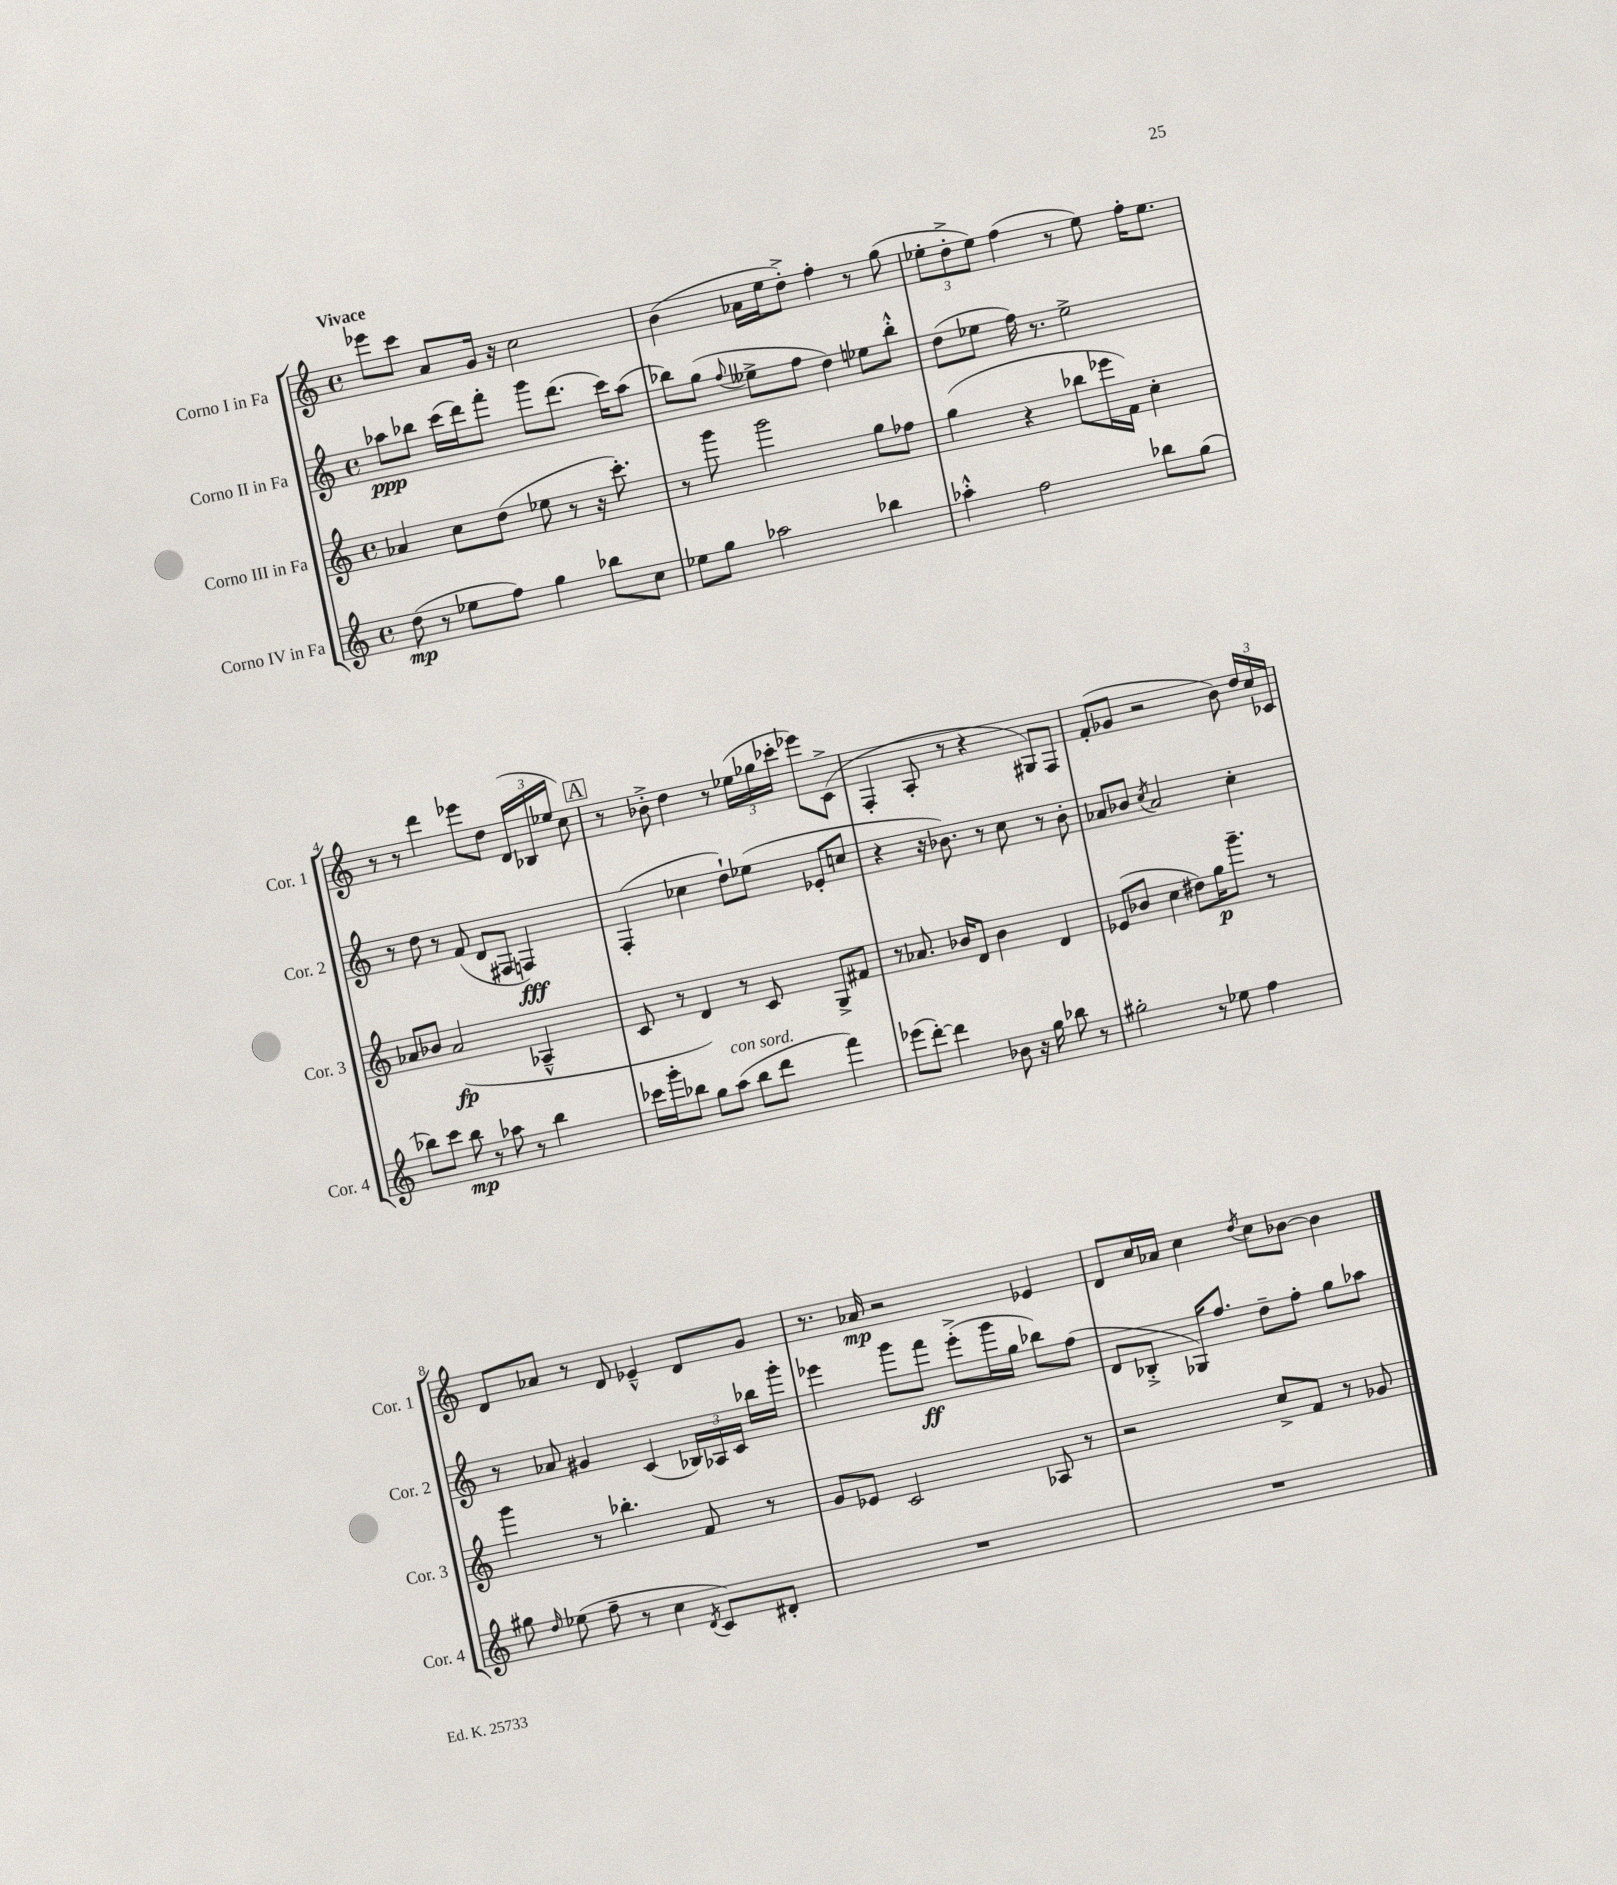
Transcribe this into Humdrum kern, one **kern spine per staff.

**kern	**dynam	**kern	**dynam	**kern	**dynam	**kern	**dynam
*part4	*part4	*part3	*part3	*part2	*part2	*part1	*part1
*staff4	*staff4	*staff3	*staff3	*staff2	*staff2	*staff1	*staff1
*I"Corno IV in Fa	*	*I"Corno III in Fa	*	*I"Corno II in Fa	*	*I"Corno I in Fa	*
*I'Cor. 4	*	*I'Cor. 3	*	*I'Cor. 2	*	*I'Cor. 1	*
*clefG2	*	*clefG2	*	*clefG2	*	*clefG2	*
*k[]	*	*k[]	*	*k[]	*	*k[]	*
*M4/4	*	*M4/4	*	*M4/4	*	*M4/4	*
*met(c)	*	*met(c)	*	*met(c)	*	*met(c)	*
=1	=1	=1	=1	=1	=1	=1	=1
!	!	!	!	!	!	!LO:TX:a:B:t=Vivace	!
(8dd\	mp	4a-X/	.	8aa-X\L	ppp	8eee-X\L	.
8r	.	.	.	8bb-X\J	.	8ccc\J	.
8ee-X\L	.	8cc\L	.	(16ccc\LL	.	8a/L	.
.	.	.	.	16ddd\J)	.	.	.
8ff\J)	.	(8dd\J	.	8fff'\J	.	16g/Jk	.
.	.	.	.	.	.	16r	.
4gg\	.	8ee-X\	.	8ggg\L	.	2cc\	.
.	.	8r	.	(8.ddd\J	.	.	.
8bb-X\L	.	16r	.	.	.	.	.
.	.	8.ccc'\)	.	16ccc\KL)	.	.	.
8cc\J	.	.	.	(8aa-\J	.	.	.
=2	=2	=2	=2	=2	=2	=2	=2
8ee-X\L	.	8r	.	8bb-X\L)	.	(4b\	.
8gg\J	.	8ggg\	.	(8gg\J	.	.	.
.	.	.	.	8qqff/	.	.	.
2aa-X\	.	2ggg\	.	8ee--X^\L	.	16a-X\LL	.
.	.	.	.	.	.	16ee\J	.
.	.	.	.	8ff\J	.	8dd'^\J)	.
.	.	.	.	4dd\)	.	4ff'\	.
4bb-X\	.	8gg\L	.	8ee-X\L	.	8r	.
.	.	8ff-X\J	.	8bb-'^^\J	.	(8gg\	.
=3	=3	=3	=3	=3	=3	=3	=3
4aa-X'^^\	.	(4gg\	.	(8dd\L	.	12ee-X'\L	.
.	.	.	.	.	.	12dd'^\	.
.	.	.	.	8ee-X\J	.	.	.
.	.	.	.	.	.	12ee-\J)	.
2ff\	.	4r	.	16ff\)	.	(4ff\	.
.	.	.	.	8.r	.	.	.
.	.	8bb-X\L	.	2ee-^\	.	8r	.
.	.	16eee-X\L	.	.	.	8ee-\)	.
.	.	16f\JJ)	.	.	.	.	.
8bb-X\L	.	4cc'\	.	.	.	16ff'\KL	.
.	.	.	.	.	.	8.ee-\J	.
(8gg\J	.	.	.	.	.	.	.
!!LO:LB:g=z
=4	=4	=4	=4	=4	=4	=4	=4
8bb-X\L)	.	8a-X/L	.	8r	.	8r	.
8ccc\J	.	8b-X/J	.	8dd\	.	8r	.
8bb-\	mp	(2a-/	fp	8r	.	4ddd\	.
8r	.	.	.	(8f/	.	.	.
8aa-X\	.	.	.	8d/L	.	8eee-X\L	.
8r	.	.	.	8F#X/J	.	8dd\J	.
4bb-\	.	4A-X~^^/	.	4Fn/)	fff	(24d/LL	.
.	.	.	.	.	.	24B-X/	.
.	.	.	.	.	.	24ee-X/JJ	.
.	.	.	.	.	.	8cc\)	.
!!LO:REH:place=s1:t=A
=5	=5	=5	=5	=5	=5	=5	=5
16ccc-X\LL	.	8c/	.	(4F'/	.	8r	.
16ggg'\J	.	.	.	.	.	.	.
8bb-X\J	.	8r	.	.	.	8b-X'^\	.
8gg\L	.	4d/)	.	4cc-X\	.	4dd\	.
!LO:TX:a:i:t=con sord.	!	!	!	!	!	!	!
(8aa\J	.	.	.	.	.	.	.
8bb-\L	.	8r	.	8dd`\L)	.	8r	.
8ddd\J	.	8c/	.	(8ee-X\J	.	(24ee-X\LL	.
.	.	.	.	.	.	24gg-X\	.
.	.	.	.	.	.	24ccc-X'\JJ	.
4fff\)	.	8G^/L	.	8e-X'/L	.	8eee-X\L)	.
.	.	8f#X/J	.	8ccn/J	.	(8c^\J	.
=6	=6	=6	=6	=6	=6	=6	=6
(8eee-X\L	.	8r	.	4r	.	4F'/	.
[8ddd'\J)	.	8.a-X/	.	.	.	.	.
4ddd\]	.	.	.	16r	.	8A'/	.
.	.	16b-X/KL	.	8.b-X\)	.	.	.
.	.	8d/J	.	.	.	8r	.
8b-X\	.	4b-\	.	8r	.	4r	.
16r	.	.	.	8cc\	.	.	.
16gg\	.	.	.	.	.	.	.
8bb-X\	.	4d/	.	8r	.	8G#X/L)	.
8r	.	.	.	8b-'\	.	8F/J	.
=7	=7	=7	=7	=7	=7	=7	=7
2gg#X'\	.	(8e-X/L	.	8a-X/L	.	(8f'/L	.
.	.	8b-X/J	.	8b-X/J	.	8g-X/J	.
.	.	.	.	8qcc/	.	.	.
.	.	4cc\	.	2a-/	.	2r	.
8r	.	8dd#X\L)	.	.	.	.	.
8ee-X\	.	16gg\K	p	.	.	.	.
.	.	8.ggg~\J	.	.	.	.	.
4ff\	.	.	.	4cc'\	.	8b\)	.
.	.	8r	.	.	.	24dd/LL	.
.	.	.	.	.	.	24cc/	.
.	.	.	.	.	.	24c-X/JJ	.
!!LO:LB:g=z
=8	=8	=8	=8	=8	=8	=8	=8
8gg#X\	.	4ggg\	.	8r	.	8d/L	.
16qqdd/	.	.	.	.	.	.	.
(8ee-X\	.	.	.	8a-X/	.	8a-X/J	.
8ff~\	.	8r	.	4g#X/	.	8r	.
8r	.	4.bb-X'\	.	.	.	8d/	.
4cc\	.	.	.	(4c/	.	4e-X~^^/	.
8qd/	.	.	.	.	.	.	.
8c/L)	.	8f/	.	24B-X/LL)	.	8d/L	.
.	.	.	.	24A-X/	.	.	.
.	.	.	.	24c/JJ	.	.	.
8d#X'/J	.	8r	.	16bb-X\LL	.	8g/J	.
.	.	.	.	16ggg'\JJ	.	.	.
=9	=9	=9	=9	=9	=9	=9	=9
1r	.	8g/L	.	4eee-X\	.	8.r	.
.	.	8e-X/J	.	.	.	.	.
.	.	.	.	.	.	16a-X/	mp
.	.	2c/	.	8ggg\L	.	2r	.
.	.	.	.	8fff\J	ff	.	.
.	.	.	.	(8eee-'^\L	.	.	.
.	.	.	.	16ggg\L	.	.	.
.	.	.	.	16gg\JJ	.	.	.
.	.	8A-X/	.	8bb-X\L)	.	4e-X/	.
.	.	8r	.	(8ff\J	.	.	.
=10	=10	=10	=10	=10	=10	=10	=10
1r	.	2r	.	8d/L	.	8d/L	.
.	.	.	.	8B-X'^/J	.	16cc/L	.
.	.	.	.	.	.	16a-X/JJ	.
.	.	.	.	16G-X/KL)	.	4cc\	.
.	.	.	.	8.ff/J	.	.	.
.	.	.	.	.	.	8qdd/	.
.	.	8cc^/L	.	8dd~\L	.	8cc\L	.
.	.	8f/J	.	8ff'\J	.	[8b-X\J	.
.	.	8r	.	8gg\L	.	4b-\]	.
.	.	8g-X/	.	8aa-X\J	.	.	.
==	==	==	==	==	==	==	==
*-	*-	*-	*-	*-	*-	*-	*-
